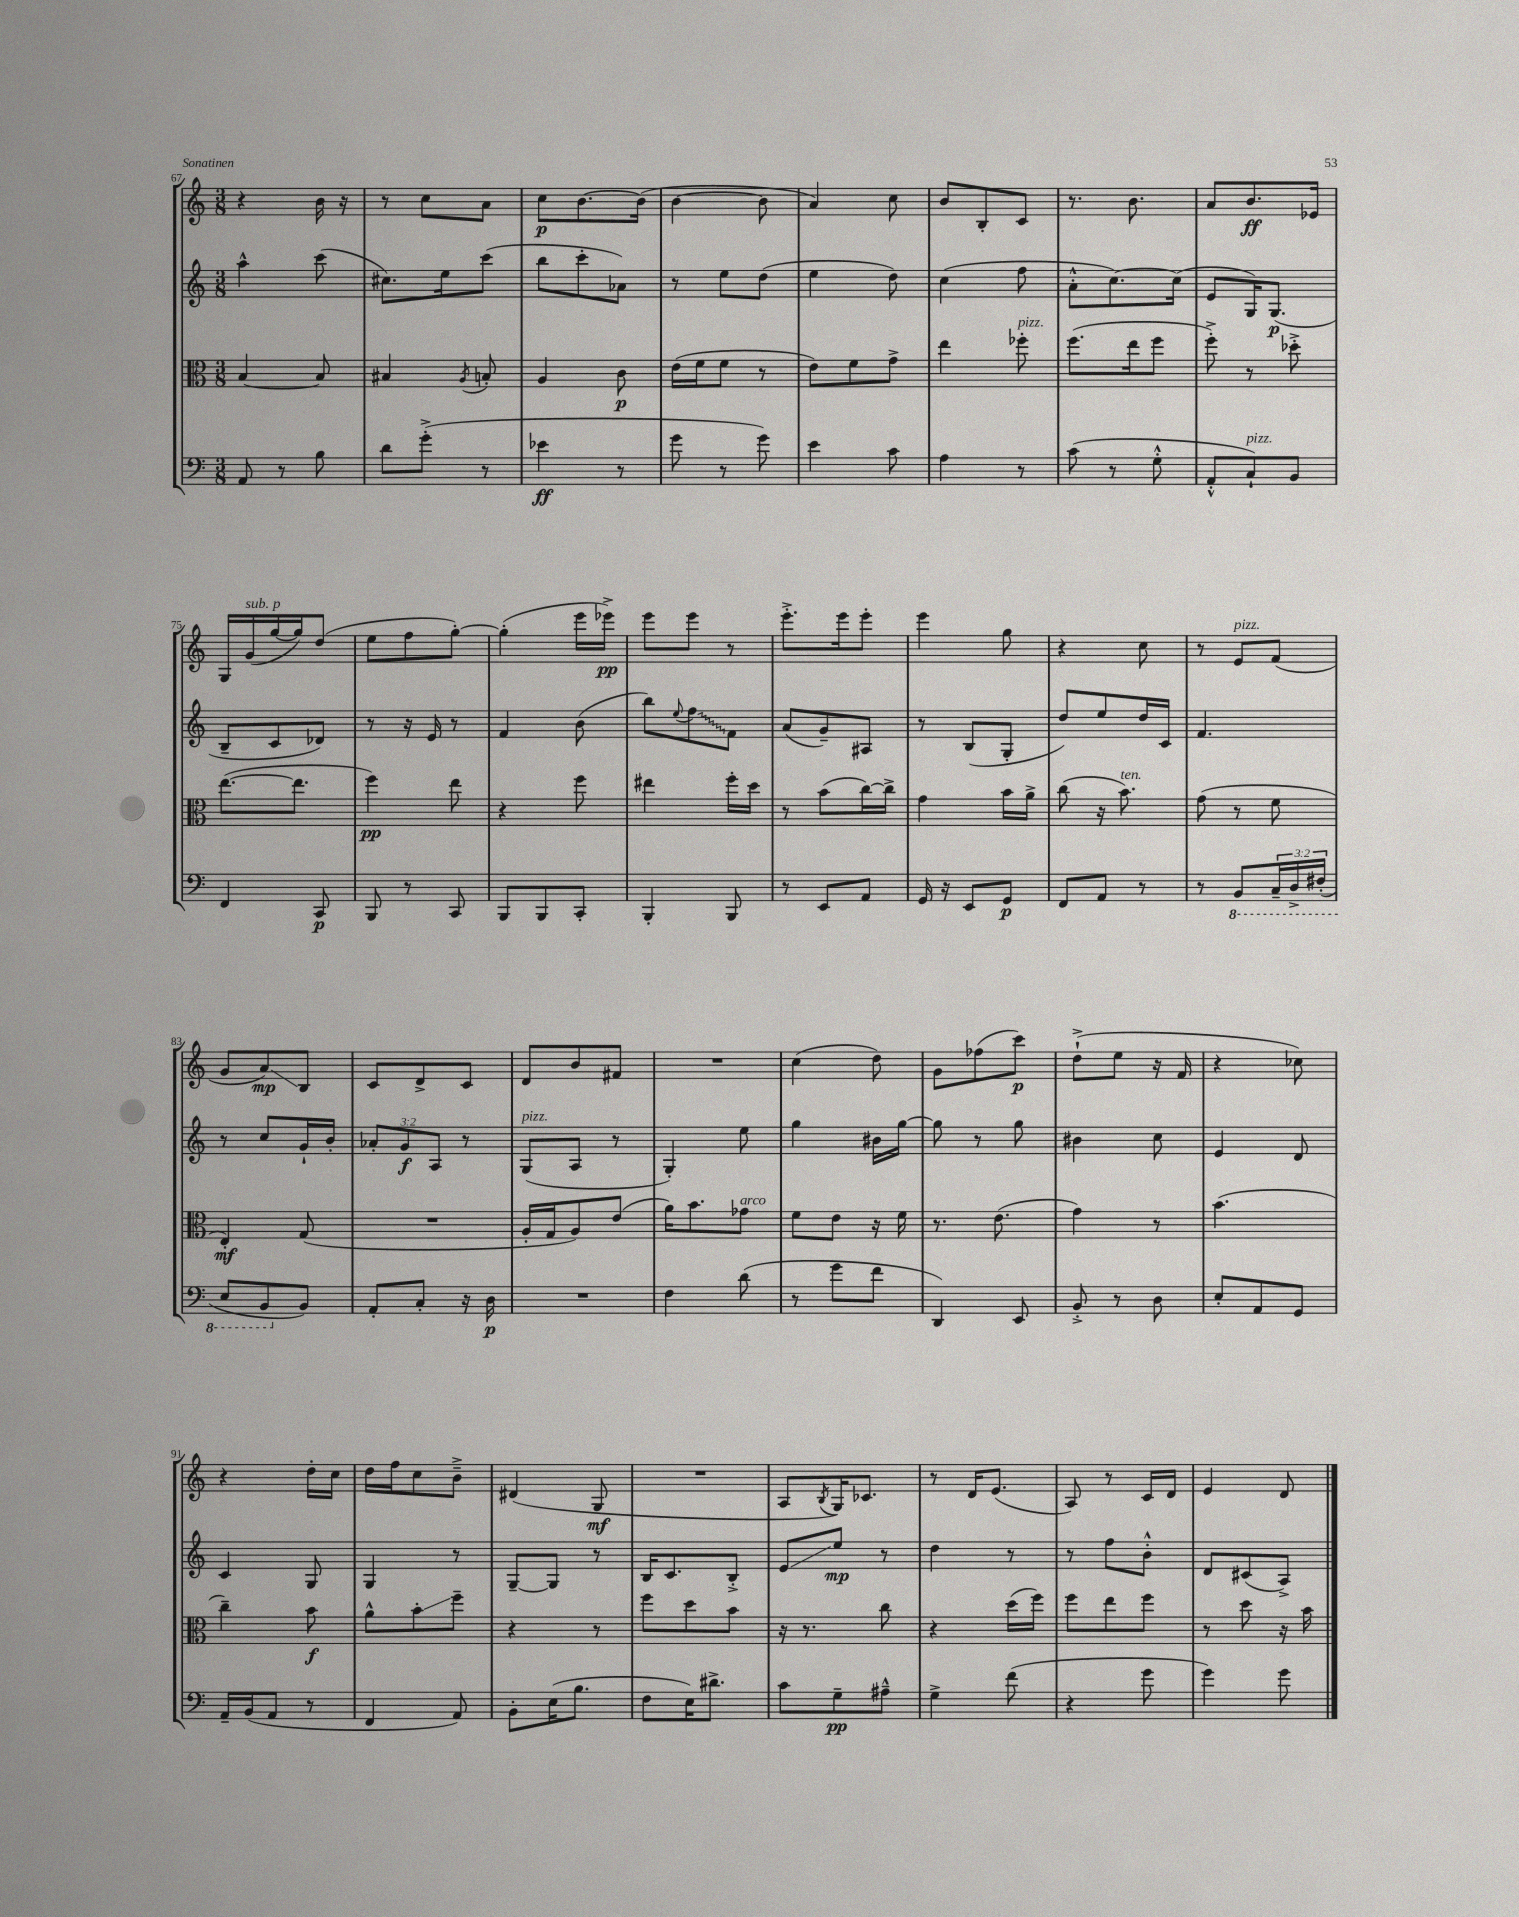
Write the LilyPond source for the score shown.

<<
\new StaffGroup <<
\new Staff = "s0" {
    \clef treble \key c \major \numericTimeSignature \time 3/8
    r4 b'16 r16 |
    r8 c''8 a'8 |
    c''8\p b'8.~ b'16( |
    b'4~ b'8 |
    a'4) c''8 |
    b'8 b8-. c'8 |
    r8. b'8. |
    a'8 b'8.\ff ees'16 |
    g16 g'16^\markup { \italic "sub. p" }( g''16~ g''16) d''8( |
    e''8 f''8 g''8~-.) |
    g''4-.( e'''16 ees'''16->\pp) |
    e'''8 e'''8 r8 |
    e'''8.-.-> e'''16 e'''8-. |
    e'''4 g''8 |
    r4 c''8 |
    r8 e'8^\markup { \italic "pizz." } f'8( |
    g'8 a'8\glissando\mp) b8 |
    c'8 d'8-> c'8 |
    d'8 b'8 fis'8 |
    R4. |
    c''4( d''8) |
    g'8 fes''8( c'''8\p) |
    d''8-!->( e''8 r16 f'16 |
    r4 ces''8) |
    r4 d''16-. c''16 |
    d''16 f''16 c''8 b'8---> |
    dis'4( g8\mf |
    R4. |
    a8 \acciaccatura { b8 } g16) ces'8. |
    r8 d'16 e'8.( |
    a8) r8 c'16 d'16 |
    e'4 d'8 \bar "|." |
}
\new Staff = "s1" {
    \clef treble \key c \major \numericTimeSignature \time 3/8 \override Staff.TupletNumber.text = #tuplet-number::calc-fraction-text
    a''4-^ c'''8( |
    cis''8.) e''16 c'''8( |
    b''8 c'''8-. aes'8) |
    r8 e''8 d''8( |
    e''4 d''8) |
    c''4( f''8 |
    a'8-.-^ c''8.~) c''16( |
    e'8 g16) g8.\p( |
    b8-- c'8 des'8) |
    r8 r16 e'16 r8 |
    f'4 b'8( |
    b''8) \appoggiatura { e''8 } \once \override Glissando.style = #'zigzag f''8\glissando f'8 |
    a'8( g'8--) ais8 |
    r8 b8( g8-. |
    d''8) e''8 d''16 c'16 |
    f'4. |
    r8 c''8 g'16-! b'16-. |
    \tuplet 3/2 { aes'8-. g'8\f a8 } r8 |
    g8^\markup { \italic "pizz." }( a8 r8 |
    g4-.) e''8 |
    g''4 bis'16 g''16~ |
    g''8 r8 g''8 |
    bis'4 c''8 |
    e'4 d'8 |
    c'4 g8 |
    g4 r8 |
    g8~-- g8 r8 |
    b16 c'8. b8-.-> |
    e'8\glissando e''8\mp r8 |
    d''4 r8 |
    r8 f''8 b'8-.-^ |
    d'8 cis'8( a8->) \bar "|." |
}
\new Staff = "s2" {
    \clef alto \key c \major \numericTimeSignature \time 3/8
    b4~ b8 |
    bis4 \acciaccatura { a8 } b8-. |
    a4 c'8\p |
    e'16( f'16 f'8 r8 |
    e'8) f'8 g'8-> |
    e''4 fes''8-.^\markup { \italic "pizz." } |
    f''8.( e''16 f''8 |
    f''8-.->) r8 des''8-.-> |
    e''8.~( e''8. |
    f''4\pp) e''8 |
    r4 f''8 |
    eis''4 f''16-. d''16 |
    r8 b'8( c''16~) c''16-> |
    g'4 b'16 a'16-> |
    c''8( r16 b'8.^\markup { \italic "ten." }) |
    g'8( r8 f'8 |
    e4-.\mf) g8( |
    R4. |
    a16-. g16 a8) e'8( |
    a'16) b'8. ges'8^\markup { \italic "arco" } |
    f'8 e'8 r16 f'16 |
    r8. e'8.( |
    g'4) r8 |
    b'4.( |
    c''4--) b'8\f |
    a'8-^ b'8-.\glissando f''8-- |
    r4 r8 |
    f''8 d''8 b'8 |
    r16 r8. c''8 |
    r4 d''16( f''16) |
    f''8 e''8 f''8 |
    r8 d''8 r16 b'16 \bar "|." |
}
\new Staff = "s3" {
    \clef bass \key c \major \numericTimeSignature \time 3/8 \override Staff.TupletNumber.text = #tuplet-number::calc-fraction-text
    a,8 r8 b8 |
    d'8 g'8-.->( r8 |
    ees'4\ff r8 |
    g'8 r8 g'8) |
    e'4 c'8 |
    a4 r8 |
    c'8( r8 g8-.-^ |
    a,8-.-^ c8-!^\markup { \italic "pizz." }) b,8 |
    f,4 c,8\p |
    b,,8 r8 c,8 |
    b,,8 b,,8 c,8-. |
    b,,4-. b,,8 |
    r8 e,8 a,8 |
    g,16 r16 e,8 g,8\p |
    f,8 a,8 r8 |
    r8 \ottava #-1 b,,8 \tuplet 3/2 { c,16-- d,16-> fis,16-.( } |
    e,8 b,,8\glissando \ottava #0 b,8) |
    a,8-. c8-. r16 d16\p |
    R4. |
    f4 d'8( |
    r8 g'8 f'8 |
    d,4) e,8 |
    b,8-.-> r8 d8 |
    e8-. a,8 g,8 |
    a,16-- b,16( a,8 r8 |
    f,4 a,8) |
    b,8-. e16( b8. |
    f8 e16) dis'8.-> |
    c'8 g8--\pp ais8---^ |
    g4-> f'8( |
    r4 g'8 |
    g'4) g'8 \bar "|." |
}
>>
>>
\layout { \context { \Score currentBarNumber = #67 } }
